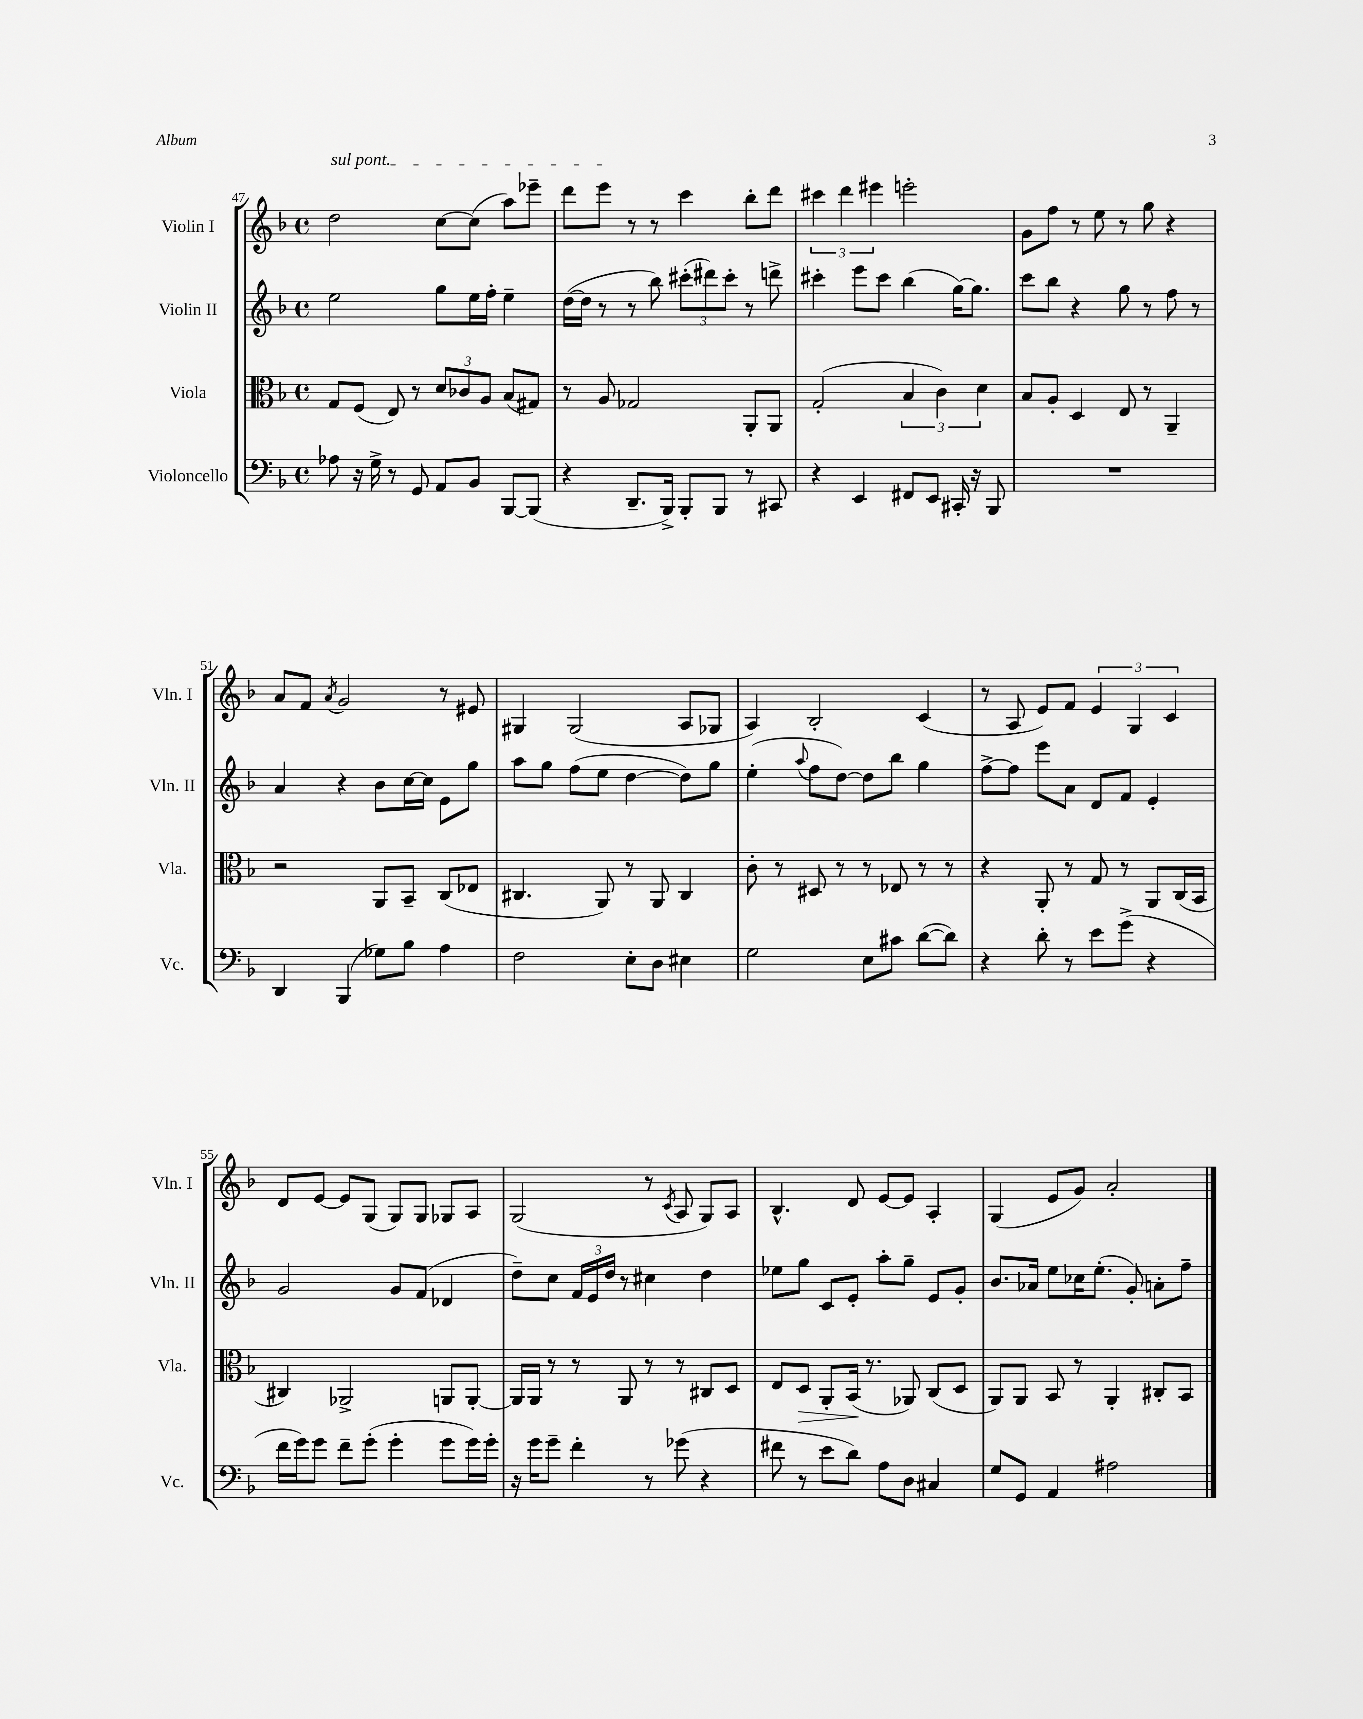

**kern	**kern	**kern	**kern
*staff4	*staff3	*staff2	*staff1
*clefF4	*clefC3	*clefG2	*clefG2
*k[b-]	*k[b-]	*k[b-]	*k[b-]
*M4/4	*M4/4	*M4/4	*M4/4
*met(c)	*met(c)	*met(c)	*met(c)
8A-	8G	2ee	2dd
16r	(8F	.	.
16G^	.	.	.
8r	8E)	.	.
8GG	8r	.	.
8AA	12d	8gg	[8cc
.	12c-	.	.
8BB-	.	16ee	(8cc]
.	12A	.	.
.	.	16ff'	.
[8BBB-	(8B-	4ee~	8aa)
(8BBB-]	8G#)	.	8eee-~
=	=	=	=
4r	8r	([16dd	8ddd
.	.	16dd]	.
.	8A	8r	8eee
8.DD~	2G-	8r	8r
.	.	8bb-)	8r
16BBB-^)	.	.	.
8BBB-'	.	(12ccc#'	4ccc
.	.	12ddd#)	.
8BBB-	.	.	.
.	.	12ccc#'	.
8r	8AA'	8r	8bb-'
8CC#	8AA	8ddd^	8ddd
=	=	=	=
4r	(2G'	4ccc#'	6ccc#
.	.	.	6ddd
4EE	.	8eee	.
.	.	.	6eee#
.	.	8ccc#	.
8FF#	6B-	(4bb-	2eee'
8EE	.	.	.
.	6c)	.	.
16CC#'	.	[16gg)	.
16r	.	8.gg]	.
.	6d	.	.
8BBB-	.	.	.
=	=	=	=
1r	8B-	8ccc	8g
.	8A'	8bb-	8ff
.	4D	4r	8r
.	.	.	8ee
.	8E	8gg	8r
.	8r	8r	8gg
.	4AA~	8ff	4r
.	.	8r	.
=	=	=	=
4DD	2r	4a	8a
.	.	.	8f
.	.	.	8qa
(4BBB-	.	4r	2g
8G-)	8AA	8b-	.
8B-	8BB-~	[16cc	.
.	.	16cc]	.
4A	(8C	8e	8r
.	8E-	8gg	8e#
=	=	=	=
2F	4.C#	8aa	4G#
.	.	8gg	.
.	.	(8ff	(2G#
.	8AA)	8ee	.
8E'	8r	[4dd	.
8D	8AA	.	.
4E#	4C#	8dd])	8A
.	.	8gg	8G-
=	=	=	=
2G	8c'	(4ee'	4A)
.	8r	.	.
.	.	8qqaa	.
.	8D#	8ff	2B-'
.	8r	[8dd)	.
8E	8r	8dd]	.
8c#	8E-	8bb-	.
([8d	8r	4gg	(4c
8d])	8r	.	.
=	=	=	=
4r	4r	[8ff^	8r
.	.	8ff]	8A
8d'	8AA'	8eee	8e)
8r	8r	8a	8f
8e	8G	8d	6e
(8g^	8r	8f	.
.	.	.	6G
4r	8AA	4e'	.
.	.	.	6c
.	(16C	.	.
.	16BB-	.	.
=	=	=	=
16f	4C#)	2g	8d
16g)	.	.	.
8g	.	.	[8e
8f~	2AA-^	.	8e]
(8g'	.	.	(8G
4g'	.	8g	8G)
.	.	(8f	8G
8g	8AA	4d-	8G-
16g)	[8AA'	.	8A
16g'	.	.	.
=	=	=	=
16r	16AA]	8dd~)	(2G
16g	16AA	.	.
8g~	8r	8cc	.
4f'	8r	24f	.
.	.	24e	.
.	.	24dd	.
.	8AA	8r	.
8r	8r	4cc#	8r
.	.	.	8qc
(8g-	8r	.	8A
4r	8C#	4dd	8G)
.	8D	.	8A
=	=	=	=
8f#	8E	8ee-	4.B-^^
8r	8D	8gg	.
8e	8AA'	8c	.
8d)	(16BB-	8e'	8d
.	8.r	.	.
8A	.	8aa'	[8e
8D	8AA-)	8gg~	8e]
4C#	(8C	8e	4A'
.	8D	8g'	.
=	=	=	=
8G	8AA)	8.b-	(4G
8GG	8AA	.	.
.	.	16a-	.
4AA	8BB-	8ee	8e
.	8r	16cc-	8g)
.	.	(8.ee'	.
2A#	4AA'	.	2a'
.	.	8g')	.
.	8C#'	8a'	.
.	8BB-	8ff~	.
==	==	==	==
*-	*-	*-	*-
